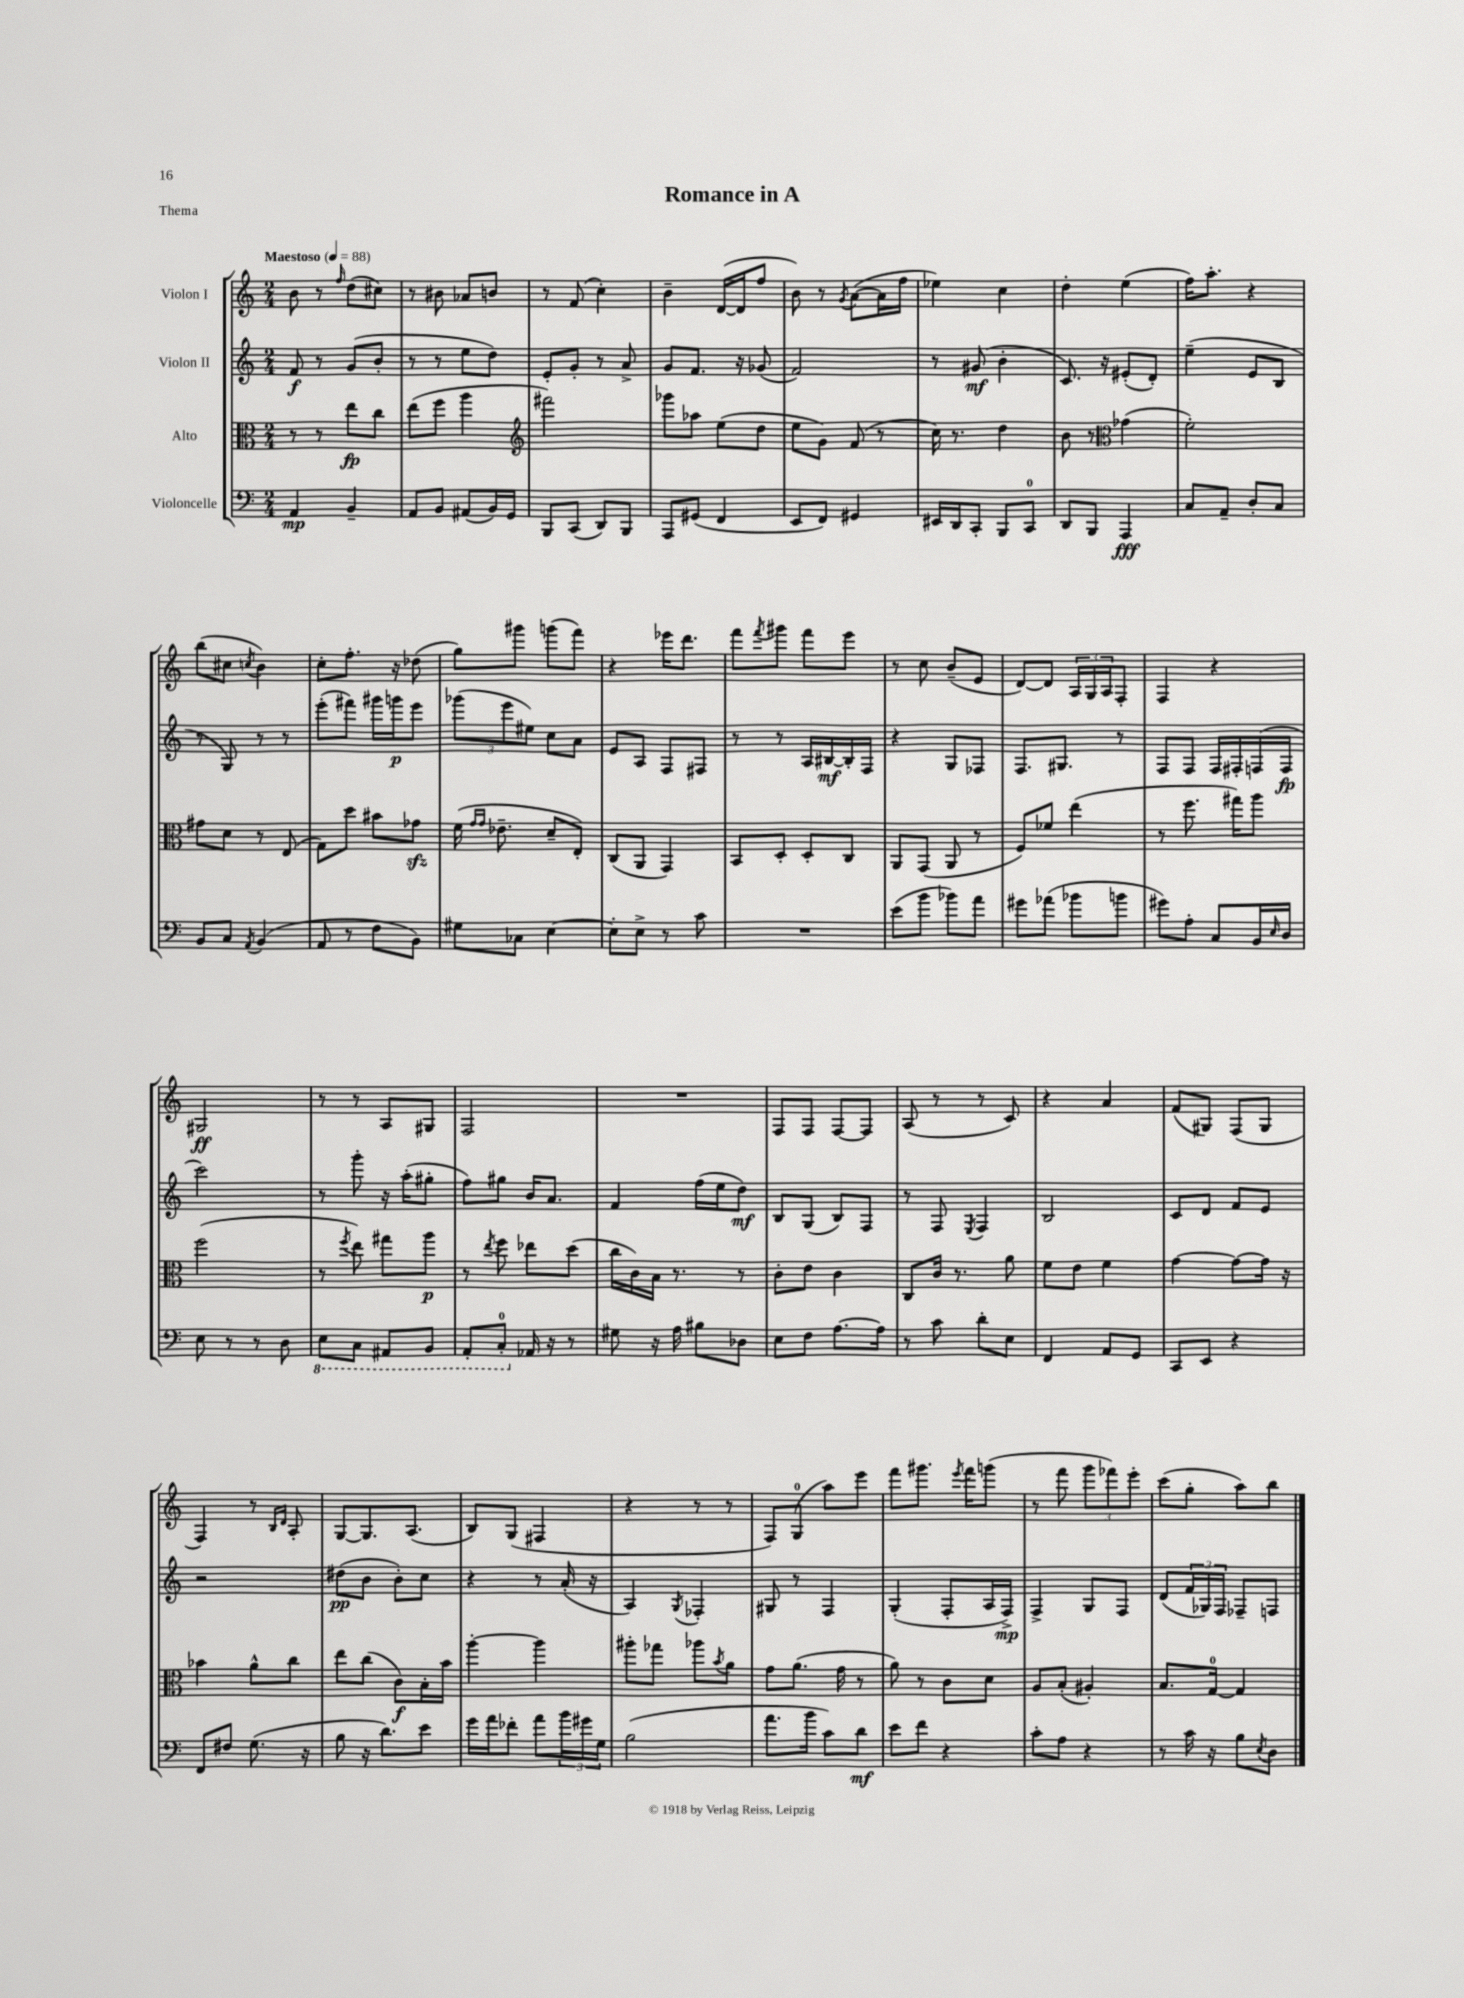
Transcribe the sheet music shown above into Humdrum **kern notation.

**kern	**dynam	**kern	**dynam	**kern	**dynam	**kern	**dynam
*part4	*part4	*part3	*part3	*part2	*part2	*part1	*part1
*staff4	*staff4	*staff3	*staff3	*staff2	*staff2	*staff1	*staff1
*I"Violoncelle	*	*I"Alto	*	*I"Violon II	*	*I"Violon I	*
*clefF4	*	*clefC3	*	*clefG2	*	*clefG2	*
*k[]	*	*k[]	*	*k[]	*	*k[]	*
*M2/4	*	*M2/4	*	*M2/4	*	*M2/4	*
*MM88	*	*MM88	*	*MM88	*	*MM88	*
=1	=1	=1	=1	=1	=1	=1	=1
!	!	!	!	!	!	!LO:TX:a:B:t=Maestoso	!
4AA/	mp	8r	.	8f/	f	8b\	.
.	.	8r	.	8r	.	8r	.
.	.	.	.	.	.	16qqff/	.
4BB~/	.	8ee\L	fp	(8g/L	.	(8dd\L	.
.	.	8cc\J	.	8b'/J	.	8cc#X\J)	.
=2	=2	=2	=2	=2	=2	=2	=2
8AA/L	.	(8ee\L	.	8r	.	8r	.
8BB/J	.	8ff\J	.	8r	.	8b#X\	.
(8AA#X/L	.	4aa\	.	8ee\L	.	8a-X/L	.
16BB/L)	.	.	.	8dd\J)	.	8bn/J	.
16GG/JJ	.	.	.	.	.	.	.
=3	=3	=3	=3	=3	=3	=3	=3
*	*	*clefG2	*	*	*	*	*
8BBB/L	.	2fff#X\)	.	8e'/L	.	8r	.
(8CC/J	.	.	.	8g'/J	.	(8f/	.
8DD/L)	.	.	.	8r	.	4cc'\)	.
8BBB/J	.	.	.	8a^/	.	.	.
=4	=4	=4	=4	=4	=4	=4	=4
8AAA/L	.	8ggg-X\L	.	8g/L	.	4b~\	.
(8GG#X/J	.	8aa-X\J	.	8.f/J	.	.	.
4FF/	.	(8ee\L	.	.	.	([16d/LL	.
.	.	.	.	16r	.	16d/J]	.
.	.	8dd\J	.	(8g-X/	.	8ff/J	.
=5	=5	=5	=5	=5	=5	=5	=5
8EE/L	.	8ee\L	.	2f/)	.	8b\)	.
8FF/J)	.	8g\J)	.	.	.	8r	.
.	.	.	.	.	.	8qg/	.
4GG#X/	.	(8f/	.	.	.	([8a\L	.
.	.	8r	.	.	.	16a\L]	.
.	.	.	.	.	.	16ff\JJ	.
=6	=6	=6	=6	=6	=6	=6	=6
16EE#X/LL	.	16cc\)	.	8r	.	4ee-X\)	.
16DD/J	.	8.r	.	.	.	.	.
8CC'/J	.	.	.	(8g#X/	mf	.	.
8BBB/L	.	4dd\	.	4b'\	.	4cc\	.
8CC/J	.	.	.	.	.	.	.
=7	=7	=7	=7	=7	=7	=7	=7
8DD/L	.	8b\	.	8.c/)	.	4dd'\	.
8BBB/J	.	8r	.	.	.	.	.
.	.	.	.	16r	.	.	.
*	*	*clefC3	*	*	*	*	*
4AAA/	fff	(4g-X\	.	(8e#X'/L	.	(4ee\	.
.	.	.	.	8d'/J)	.	.	.
=8	=8	=8	=8	=8	=8	=8	=8
8C/L	.	2f'\)	.	(4ee~\	.	16ff\KL)	.
.	.	.	.	.	.	8.aa'\J	.
8AA~/J	.	.	.	.	.	.	.
8D'/L	.	.	.	8e/L	.	4r	.
8C/J	.	.	.	8B/J	.	.	.
!!LO:LB:g=z
=9	=9	=9	=9	=9	=9	=9	=9
8BB/L	.	8g#X\L	.	8r	.	(8bb\L	.
8C/J	.	8d\J	.	8G/)	.	8cc#X\J	.
8qAA/	.	.	.	.	.	8qccn/	.
(4BB/	.	8r	.	8r	.	4b\)	.
.	.	(8E/	.	8r	.	.	.
=10	=10	=10	=10	=10	=10	=10	=10
8AA/	.	8G\L)	.	(8eee'\L	.	8cc'\L	.
8r	.	8dd\J	.	8fff#X\J)	.	8.ff'\J	.
8F\L	.	8b#X\L	.	16ggg#X\LL	.	.	.
.	.	.	.	16gggn\J	p	16r	.
8BB\J)	.	8g-Xzz\J	.	8eee\J	.	(8dd-X\	.
=11	=11	=11	=11	=11	=11	=11	=11
8G#X\L	.	(16f\	.	(12ggg-X\L	.	8gg\L)	.
.	.	16qqg/LL	.	.	.	.	.
.	.	16qqg/JJ	.	.	.	.	.
.	.	8.e-X~\	.	.	.	.	.
.	.	.	.	12eee\	.	.	.
8C-X\J	.	.	.	.	.	8ggg#X\J	.
.	.	.	.	12ee#X\J)	.	.	.
[4E\	.	8d~/L	.	8cc\L	.	(8gggn\L	.
.	.	8E'/J)	.	8a\J	.	8fff\J)	.
=12	=12	=12	=12	=12	=12	=12	=12
8E'\L]	.	(8C/L	.	8e/L	.	4r	.
8E^\J	.	8AA/J	.	8A/J	.	.	.
8r	.	4GG/)	.	8F/L	.	16eee-X\KL	.
.	.	.	.	.	.	8.ddd\J	.
8c\	.	.	.	8F#X/J	.	.	.
=13	=13	=13	=13	=13	=13	=13	=13
2r	.	8BB/L	.	8r	.	8fff\L	.
.	.	.	.	.	.	8qfff/	.
.	.	8D'/J	.	8r	.	8ggg#X\J	.
.	.	8D'/L	.	16A/LL	.	8fff\L	.
.	.	.	.	[16B#X/	mf	.	.
.	.	8C/J	.	16B#'/]	.	8eee\J	.
.	.	.	.	16F/JJ	.	.	.
=14	=14	=14	=14	=14	=14	=14	=14
(8e\L	.	8AA/L	.	4r	.	8r	.
8b\J	.	(8GG/J	.	.	.	8cc\	.
8b-X\L)	.	8AA/	.	8G/L	.	(8b~/L	.
8a\J	.	8r	.	8F-X/J	.	8e/J	.
=15	=15	=15	=15	=15	=15	=15	=15
8g#X\L	.	8F/L)	.	8.F/L	.	[8d/L)	.
(8a-X\J	.	8f-X/J	.	.	.	8d/J]	.
.	.	.	.	8.G#X/J	.	.	.
8b-X\L	.	(4ee\	.	.	.	24A/LL	.
.	.	.	.	.	.	24G/	.
.	.	.	.	.	.	24A/J	.
8bn\J	.	.	.	8r	.	8F'/J	.
=16	=16	=16	=16	=16	=16	=16	=16
8g#X\L)	.	8r	.	8F/L	.	4F/	.
8A'\J	.	8.ff\	.	8F/J	.	.	.
8C/L	.	.	.	16F/LL	.	4r	.
.	.	16gg#X\KL)	.	16F#X'/	.	.	.
16BB/L	.	8aa\J	.	(16Fn/	.	.	.
16qqE/	.	.	.	.	.	.	.
16D/JJ	.	.	.	16F/JJ	fp	.	.
!!LO:LB:g=z
=17	=17	=17	=17	=17	=17	=17	=17
8E\	.	(2ff\	.	2ccc\)	.	2G#X/	ff
8r	.	.	.	.	.	.	.
8r	.	.	.	.	.	.	.
8D\	.	.	.	.	.	.	.
=18	=18	=18	=18	=18	=18	=18	=18
*8ba	*	*	*	*	*	*	*
8EE\L	.	8r	.	8r	.	8r	.
.	.	8qff/	.	.	.	.	.
8CC\J	.	8ee\)	.	8ggg'\	.	8r	.
8AAA#X/L	.	8gg#X\L	.	16r	.	8A/L	.
.	.	.	.	(16aa'\KL	.	.	.
8BBB/J	.	8aa\J	p	8gg#X'\J	.	8G#X/J	.
=19	=19	=19	=19	=19	=19	=19	=19
8AAA'/L	.	8r	.	8ff\L)	.	2F/	.
.	.	8qee/	.	.	.	.	.
8CC'/J	.	8ff\	.	8gg#X\J	.	.	.
*X8ba	*	*	*	*	*	*	*
16AA-X/	.	8ee-X\L	.	16b/KL	.	.	.
16r	.	.	.	8.a/J	.	.	.
8r	.	(8dd\J	.	.	.	.	.
=20	=20	=20	=20	=20	=20	=20	=20
8G#X\	.	16cc\LL	.	4f/	.	2r	.
.	.	16c\)	.	.	.	.	.
16r	.	16B\JJ	.	.	.	.	.
16A\	.	8.r	.	.	.	.	.
8B#X\L	.	.	.	(16ff\LL	.	.	.
.	.	.	.	16ee\J	.	.	.
8D-X\J	.	8r	.	8dd\J)	mf	.	.
=21	=21	=21	=21	=21	=21	=21	=21
8E\L	.	8c'\L	.	8B/L	.	8F/L	.
8F\J	.	8e\J	.	(8G/J	.	8F/J	.
[8.A\L	.	4c\	.	8B/L)	.	[8F/L	.
.	.	.	.	8F/J	.	8F/J]	.
16A\Jk]	.	.	.	.	.	.	.
=22	=22	=22	=22	=22	=22	=22	=22
8r	.	8C/L	.	8r	.	(8A/	.
8c\	.	16c/Jk	.	8F/	.	8r	.
.	.	8.r	.	.	.	.	.
.	.	.	.	8qE/	.	.	.
8d'\L	.	.	.	4F/	.	8r	.
8E\J	.	8a\	.	.	.	8c/)	.
=23	=23	=23	=23	=23	=23	=23	=23
4FF/	.	8f\L	.	2B/	.	4r	.
.	.	8e\J	.	.	.	.	.
8AA/L	.	4f\	.	.	.	4a/	.
8GG/J	.	.	.	.	.	.	.
=24	=24	=24	=24	=24	=24	=24	=24
8CC/L	.	[4g\	.	8c/L	.	(8f/L	.
8EE/J	.	.	.	8d/J	.	8G#X/J)	.
4r	.	8g\L_	.	8f/L	.	(8F/L	.
.	.	16g\Jk]	.	8e/J	.	8G#/J	.
.	.	16r	.	.	.	.	.
!!LO:LB:g=z
=25	=25	=25	=25	=25	=25	=25	=25
8FF/L	.	4b-X\	.	2r	.	4F/)	.
8F#X/J	.	.	.	.	.	.	.
(8.G\	.	8a^^\L	.	.	.	8r	.
.	.	.	.	.	.	16qqB/LL	.
.	.	.	.	.	.	16qqd/JJ	.
.	.	8cc\J	.	.	.	8A'/	.
16r	.	.	.	.	.	.	.
=26	=26	=26	=26	=26	=26	=26	=26
8B\	.	8ee\L	.	(8dd#X\L	pp	[8G/L	.
16r	.	(8cc\J	.	8b\J	.	8.G/]	.
8.d\L)	.	.	.	.	.	.	.
.	.	8c\L)	f	8b'\L)	.	.	.
.	.	.	.	.	.	(8.A/J	.
8e\J	.	16B'\L	.	8cc\J	.	.	.
.	.	16b\JJ	.	.	.	.	.
=27	=27	=27	=27	=27	=27	=27	=27
16g\LL	.	[4aa'\	.	4r	.	8B/L)	.
16a\J	.	.	.	.	.	.	.
8f-X'\J	.	.	.	.	.	(8G/J	.
8a\L	.	4aa\]	.	8r	.	4F#X/	.
24b\L	.	.	.	(16a'/	.	.	.
24g#X\	.	.	.	.	.	.	.
.	.	.	.	16r	.	.	.
24G\JJ	.	.	.	.	.	.	.
=28	=28	=28	=28	=28	=28	=28	=28
(2B\	.	8aa#X'\L	.	4A/)	.	4r	.
.	.	8gg-X\J	.	.	.	.	.
.	.	.	.	8qG/	.	.	.
.	.	8aa-X\L	.	4F-X'/	.	8r	.
.	.	8qb/	.	.	.	.	.
.	.	8a\J	.	.	.	8r	.
=29	=29	=29	=29	=29	=29	=29	=29
8.a\L	.	8g\L	.	8G#X/	.	8F/L)	.
.	.	(8.a\J	.	8r	.	(8G/J	.
16b\Jk	.	.	.	.	.	.	.
8c\L)	.	.	.	4F/	.	8aa\L)	.
.	.	16g\	.	.	.	.	.
8d\J	mf	8r	.	.	.	8eee\J	.
=30	=30	=30	=30	=30	=30	=30	=30
8e\L	.	8a\)	.	(4G'/	.	8fff\L	.
8f\J	.	8r	.	.	.	8.ggg#X\J	.
4r	.	8c\L	.	8F'/L	.	.	.
.	.	.	.	.	.	8qeee/	.
.	.	.	.	.	.	16fff\KL	.
.	.	8d\J	.	16A/L	.	(8gggn\J	.
.	.	.	.	16F^/JJ)	mp	.	.
=31	=31	=31	=31	=31	=31	=31	=31
8c'\L	.	8A/L	.	4F^/	.	8r	.
8A\J	.	(8B'/J	.	.	.	8fff\	.
4r	.	4A#X'/)	.	8G/L	.	12ggg\L	.
.	.	.	.	.	.	12fff-X\)	.
.	.	.	.	8F/J	.	.	.
.	.	.	.	.	.	12eee'\J	.
=32	=32	=32	=32	=32	=32	=32	=32
8r	.	8.B/L	.	(8d/L	.	(8ccc\L	.
16c\	.	.	.	24f/L	.	8gg'\J	.
.	.	.	.	24G-X/)	.	.	.
16r	.	[16G/Jk	.	.	.	.	.
.	.	.	.	24F/JJ	.	.	.
8B\L	.	4G/]	.	8F-X~/L	.	8aa\L)	.
8qE/	.	.	.	.	.	.	.
8D\J	.	.	.	8Fn/J	.	8bb\J	.
==	==	==	==	==	==	==	==
*-	*-	*-	*-	*-	*-	*-	*-
